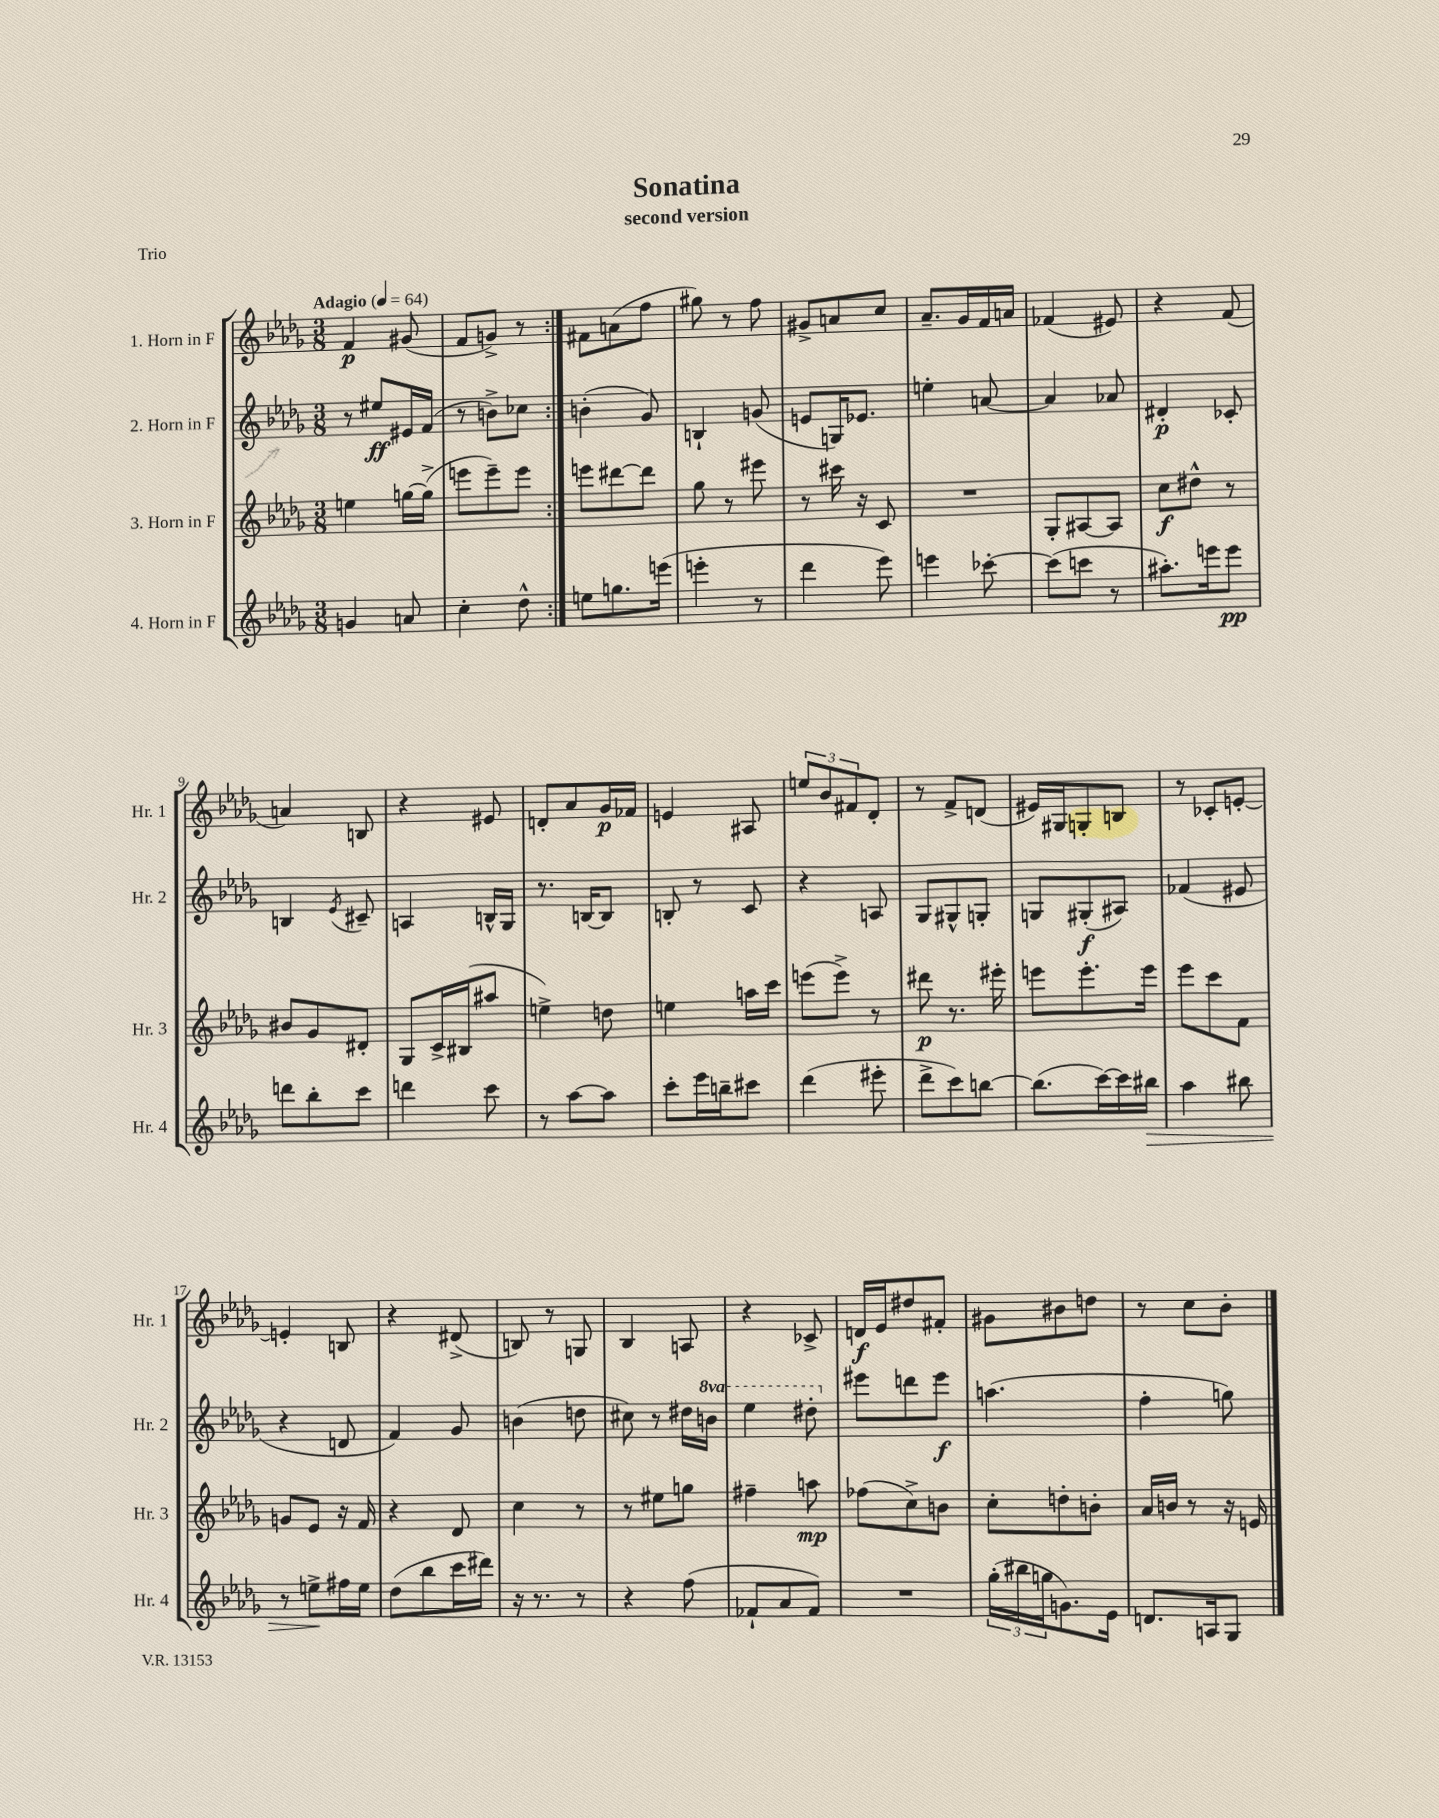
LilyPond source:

\header { title = "Sonatina" subtitle = "second version" piece = "Trio" }
<<
\new StaffGroup <<
\new Staff = "s0" \with { instrumentName = "1. Horn in F" shortInstrumentName = "Hr. 1" } {
    \clef treble \key des \major \numericTimeSignature \time 3/8 \tempo "Adagio" 4 = 64
    \repeat volta 2 { f'4\p gis'8( |
    f'8 g'8->) r8 | }
    fis'8 a'8( f''8 |
    gis''8) r8 f''8 |
    gis'8-> a'8 c''8 |
    aes'8.-- ges'16 f'16 a'16 |
    fes'4( eis'8) |
    r4 f'8( |
    a'4) b8 |
    r4 eis'8 |
    d'8-. aes'8 ges'16\p fes'16 |
    e'4 ais8 |
    \tuplet 3/2 { e''8 bes'8 fis'8 } des'8-. |
    r8 f'8-> d'8( |
    eis'16) gis16 g8-. b8 |
    r8 ces'8-. e'8~-. |
    e'4-. b8 |
    r4 dis'8->( |
    b8) r8 g8 |
    bes4 a8 |
    r4 ces'8-> |
    d'16\f ees'16 dis''8 fis'8-. |
    gis'8 bis'8 d''8 |
    r8 c''8 bes'8-. \bar "|." |
}
\new Staff = "s1" \with { instrumentName = "2. Horn in F" shortInstrumentName = "Hr. 2" } {
    \clef treble \key des \major \numericTimeSignature \time 3/8 \set Staff.ottavationMarkups = #ottavation-simple-ordinals
    \repeat volta 2 { r8 eis''8\ff eis'16 f'16( |
    r8 b'8->) ces''8 | }
    b'4-.( ges'8) |
    b4-! g'8( |
    e'8 g16) ees'8. |
    e''4-. a'8~ |
    a'4 aes'8 |
    dis'4-.\p ces'8-. |
    b4 \acciaccatura { ees'8 } cis'8-- |
    a4 b16-^ ges16 |
    r8. b16~ b8 |
    b8-. r8 c'8 |
    r4 a8 |
    ges8 gis8-^ g8-. |
    g8 gis8-.\f( ais8) |
    fes'4( eis'8 |
    r4 d'8 |
    f'4) ges'8 |
    b'4( d''8 |
    cis''8) r8 dis''16 \ottava #1 b''16 |
    ees'''4 dis'''8-. \ottava #0 |
    eis'''8 d'''8 eis'''8\f |
    a''4.( |
    f''4-. g''8) \bar "|." |
}
\new Staff = "s2" \with { instrumentName = "3. Horn in F" shortInstrumentName = "Hr. 3" } {
    \clef treble \key des \major \numericTimeSignature \time 3/8
    \repeat volta 2 { e''4 g''16~ g''16->( |
    e'''8 e'''8--) e'''8 | }
    e'''8 dis'''8~ dis'''8 |
    ges''8 r8 eis'''8 |
    r8 cis'''16 r16 c'8 |
    R4. |
    ges8-. ais8~ ais8 |
    c''8\f dis''8-^ r8 |
    bis'8 ges'8 dis'8-. |
    ges8 c'16-> bis16( ais''8 |
    e''4->) d''8 |
    e''4 a''16 c'''16 |
    e'''8( e'''8->) r8 |
    dis'''8\p r8. eis'''16-. |
    e'''8 e'''8.-. e'''16 |
    ees'''8 c'''8 f'8 |
    g'8 ees'8 r16 f'16 |
    r4 des'8 |
    c''4 r8 |
    r8 eis''8 g''8 |
    fis''4-- a''8\mp |
    fes''8( c''8->) b'8 |
    c''8-. d''8-. b'8-. |
    aes'16 b'16 r8 r16 e'16 \bar "|." |
}
\new Staff = "s3" \with { instrumentName = "4. Horn in F" shortInstrumentName = "Hr. 4" } {
    \clef treble \key des \major \numericTimeSignature \time 3/8
    \repeat volta 2 { g'4 a'8 |
    c''4-. des''8-^ | }
    e''8 g''8. e'''16( |
    e'''4-. r8 |
    des'''4 ees'''8) |
    e'''4 ces'''8~-. |
    ces'''8( c'''8 r8 |
    ais''8.-.) e'''16 e'''8\pp |
    d'''8 bes''8-. c'''8 |
    d'''4 c'''8 |
    r8 aes''8~ aes''8 |
    c'''8-. ees'''16 b''16-- cis'''8 |
    des'''4( eis'''8-. |
    des'''8-> c'''8) b''8~ |
    b''8.( c'''16~) c'''16 bis''16\> |
    aes''4 bis''8 |
    r8 e''8->\! fis''16 e''16 |
    des''8( bes''8 c'''16 dis'''16) |
    r16 r8. r8 |
    r4 f''8( |
    fes'8-! aes'8 fes'8) |
    R4. |
    \tuplet 3/2 { ges''16-.( bis''16 g''16 } g'8.) ees'16 |
    d'8. a16 ges8 \bar "|." |
}
>>
>>
